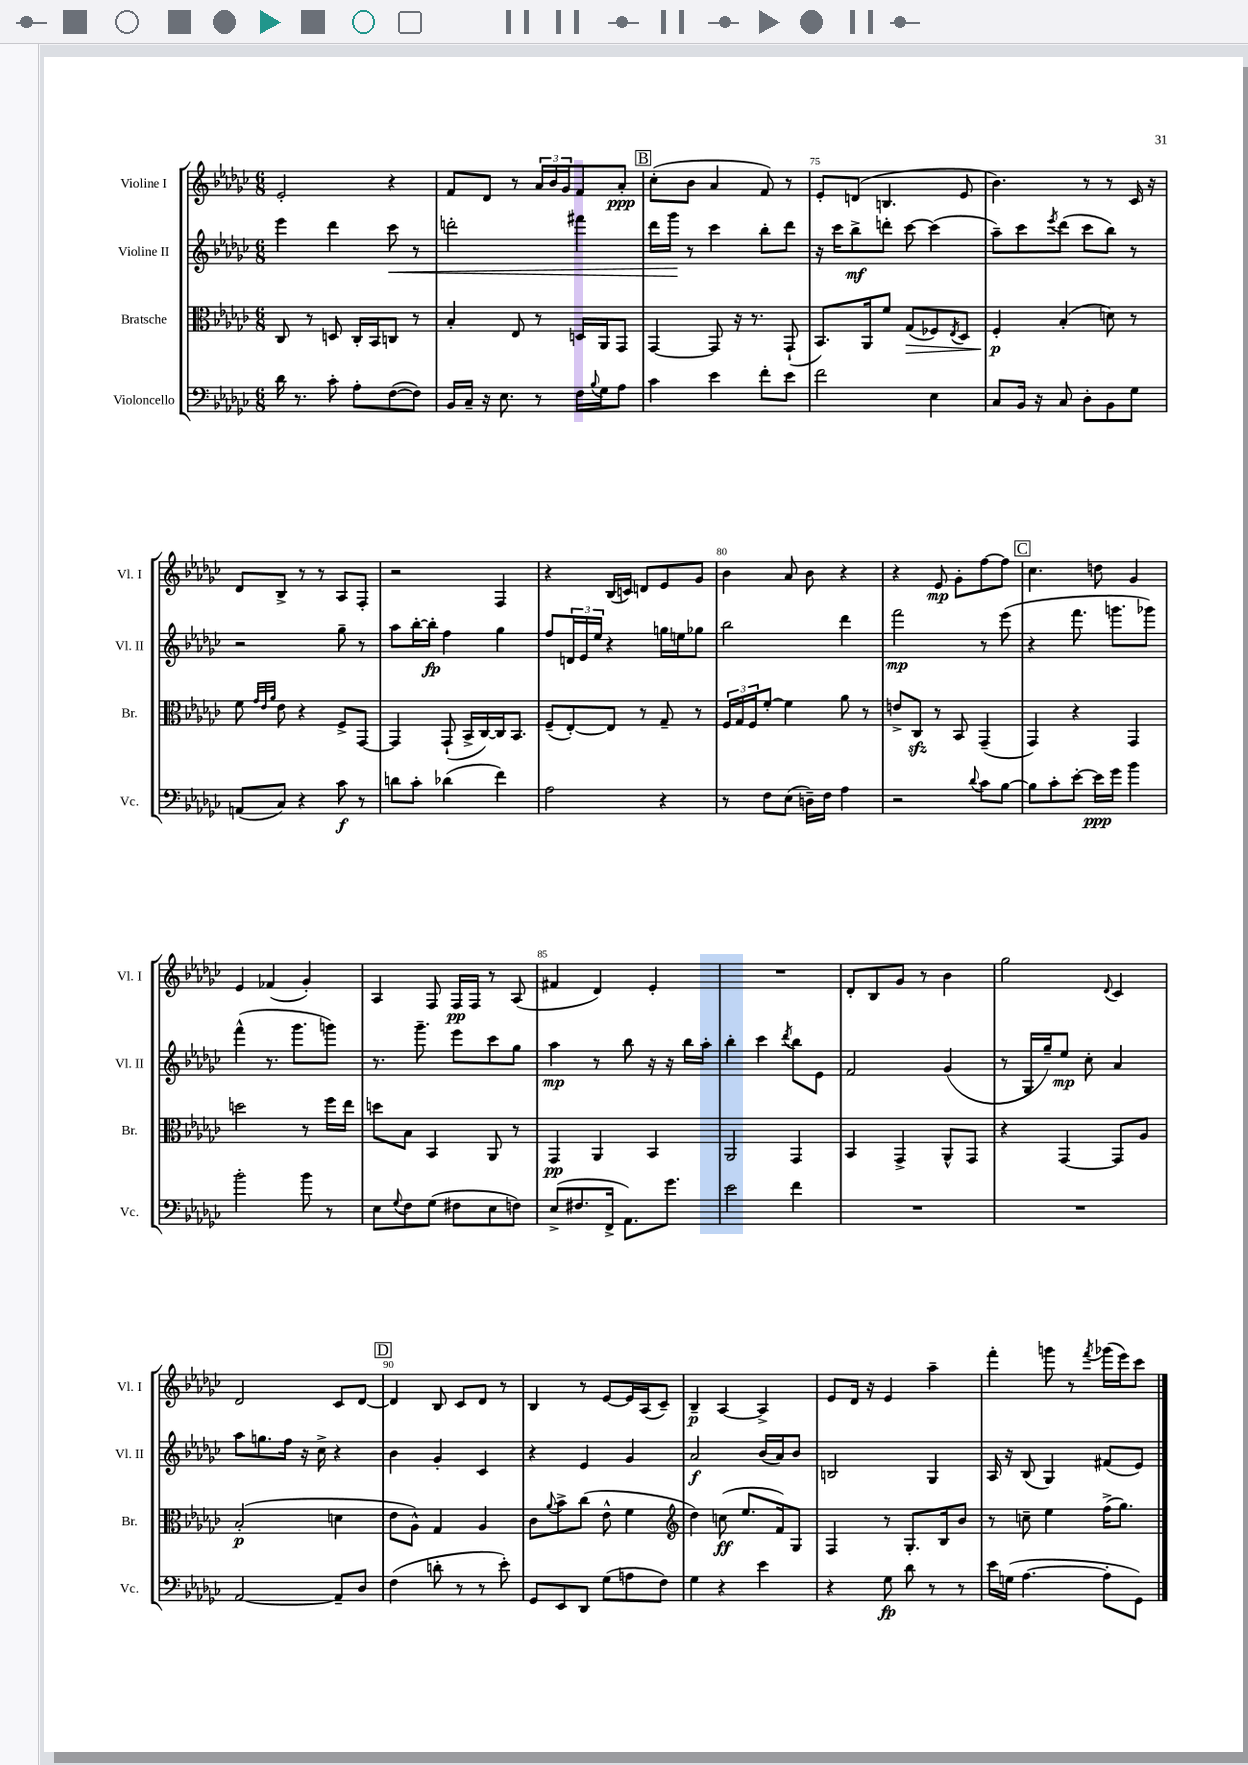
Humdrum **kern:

**kern	**kern	**kern	**kern
*staff4	*staff3	*staff2	*staff1
*clefF4	*clefC3	*clefG2	*clefG2
*k[b-e-a-d-g-c-]	*k[b-e-a-d-g-c-]	*k[b-e-a-d-g-c-]	*k[b-e-a-d-g-c-]
*M6/8	*M6/8	*M6/8	*M6/8
16d-	8C-	4eee-	2e-'
8.r	.	.	.
.	8r	.	.
8c-'	8D	4ddd-	.
8A-'	16C-'	.	.
.	16BB-	.	.
([8F	8C	8ccc-	4r
8F])	8r	8r	.
=	=	=	=
16BB-	4B-'	2ddd'	8f
16C-~	.	.	.
16r	.	.	8d-
8.E-	.	.	.
.	8E-	.	8r
8r	8r	.	24a-
.	.	.	24b-
.	.	.	24g-
16F	16D	4fff#	8f
8qqB-	.	.	.
16G-	16AA-	.	.
8A-	8GG-	.	8a-'
=	=	=	=
4c-	[4GG-	16ddd-	(8cc-'
.	.	16ggg-	.
.	.	8r	8b-
4e-	8GG-]	4ccc-	4a-
.	16r	.	.
.	8.r	.	.
8f'	.	8bb-'	8f)
8e-	(8GG-`	8ddd-	8r
=	=	=	=
2f	8.BB-)	16r	8e-'
.	.	16ccc-	.
.	.	8bb-^	(8d
.	16AA-	.	.
.	8f	8ddd'	4.B
.	(8G-	[8ccc-	.
4E-	8F-)	(4ccc-]	.
.	8qE-	.	.
.	8D-	.	8e-
=	=	=	=
8C-	4F'	8aa-~)	4.b-)
16BB-	.	8ccc-	.
16r	.	.	.
.	.	8qeee-	.
8C-	(4B-'	(8ddd-	.
8D-'	.	8ccc-	8r
8BB-	8d)	8bb-)	8r
8G-	8r	8r	16c-
.	.	.	16r
=	=	=	=
(8AA	8f	2r	8d-
.	32qqg-	.	.
.	32qqe-	.	.
.	32qqa-	.	.
8C-)	8e-	.	8B-^
4r	4r	.	8r
.	.	.	8r
8c-	8F^	8gg-~	8A-
8r	[8GG-	8r	8F'
=	=	=	=
8d	4GG-]	8aa-	2r
8c-'	.	[16bb-'	.
.	.	16bb-']	.
(4d-	(8GG-`	4ff	.
.	16BB-^	.	.
.	[16C-)	.	.
4f)	16C-]	4gg-	4F
.	8.BB-	.	.
=	=	=	=
2A-	(8F~	8ff	4r
.	[8E-')	24d	.
.	.	24e-	.
.	.	24ee-	.
.	8E-]	4r	(16B-
.	.	.	16c)
.	8r	.	8d
4r	8G-~	16gg	8e-
.	.	16ee	.
.	8r	8gg-	8g-
=	=	=	=
8r	24F	2bb-	4b-
.	24G-	.	.
.	24F	.	.
8F	[8f'	.	.
(8E-	4f]	.	8a-
16D~)	.	.	8b-
16F	.	.	.
4A-	8a-	4ddd-	4r
.	8r	.	.
=	=	=	=
2r	8e^	2fff	4r
.	8C-	.	.
.	8r	.	8e-
.	8BB-	.	8g-'
8qqd-	.	.	.
8c-	(4GG-~	8r	[8ff
[8B-	.	(8eee-	8ff]
=	=	=	=
8B-]	4GG-)	4r	4.cc-
8c-'	.	.	.
[8e-'	4r	8.fff	.
16e-]	.	.	8dd
16g-	.	8.ggg	.
4b-	4GG-	.	4g-
.	.	8ggg-)	.
=	=	=	=
2b-'	2dd	(4fff^^	4e-
.	.	8.r	(4f-
.	.	8.ggg-	.
8b-	8r	.	4g-')
8r	16ff	8ggg)	.
.	16ee-	.	.
=	=	=	=
8E-	8dd	8.r	4A-
8qqG-	.	.	.
8F	8B-	.	.
.	.	8.ggg-~	.
(8G-	4BB-	.	8F
8F#	.	8eee-	16F
.	.	.	16F
8E-	8AA-	8ccc-	8r
8F)	8r	8gg-	(8A-
=	=	=	=
(8E-^	4GG-	4aa-	4f#
8.F#	.	.	.
.	4AA-	8r	4d-)
16FF^	.	.	.
8.AA-)	.	8bb-	.
.	4BB-	16r	4e-'
8.g-	.	16r	.
.	.	16bb-	.
.	.	16aa-'	.
=	=	=	=
2e-	2AA-	4bb-'	2.r
.	.	4ccc-	.
.	.	8qddd-	.
4f	4GG-	8bb-	.
.	.	8e-	.
=	=	=	=
2.r	4BB-	2f	8d-'
.	.	.	8B-
.	4GG-^	.	8g-
.	.	.	8r
.	8AA-^^	(4g-	4b-
.	8GG-	.	.
=	=	=	=
2.r	4r	8r	2gg-
.	.	16G-	.
.	.	16gg-~)	.
.	[4GG-	8ee-	.
.	.	8cc-'	.
.	.	.	8qqd-
.	8GG-]	4a-	4c-
.	8A-	.	.
=	=	=	=
[2AA-	(2B-'	8aa-	2d-
.	.	8.gg	.
.	.	16ff	.
.	.	16r	.
.	.	16cc-^	.
8AA-~]	4d	4r	8c-
8D-	.	.	[8d-
=	=	=	=
(4F	8e-	4b-	4d-]
.	8A-^^)	.	.
8d'	4G-	4g-'	8B-
8r	.	.	8c-
8r	4A-	4c-	8d-
8e-')	.	.	8r
=	=	=	=
8GG-	8c-	4r	4B-
.	8qqa-	.	.
8EE-	8b-^	.	.
8DD-	(8cc-	4e-	8r
(8G-	8e-^^	.	[8e-
8A	4f	4g-	16e-]
.	.	.	(16A-
8F)	.	.	8c-~)
=	=	=	=
*	*clefG2	*	*
4G-	4dd-)	2a-	4B-~
4r	(8cc	.	[4A-
.	8.ee-	.	.
4e-	.	(16b-	4A-^]
.	16f)	16a-)	.
.	8G-	8b-	.
=	=	=	=
4r	4F	2B	8e-
.	.	.	16d-
.	.	.	16r
8G-	8r	.	4e-
8d-	8.G-'	.	.
8r	.	4G-	4aa-~
.	16B-	.	.
8r	8b-	.	.
=	=	=	=
16e-	8r	16A-	4fff'
(16G	.	16r	.
[4.A-	8cc~	(8B-	.
.	4ee-	4G-)	8ggg
.	.	.	8r
.	.	.	8qfff
8A-']	(16ff^	(8f#	(16ggg-
.	8.gg-)	.	16eee-)
8GG-)	.	8e-)	8ccc-
==	==	==	==
*-	*-	*-	*-
